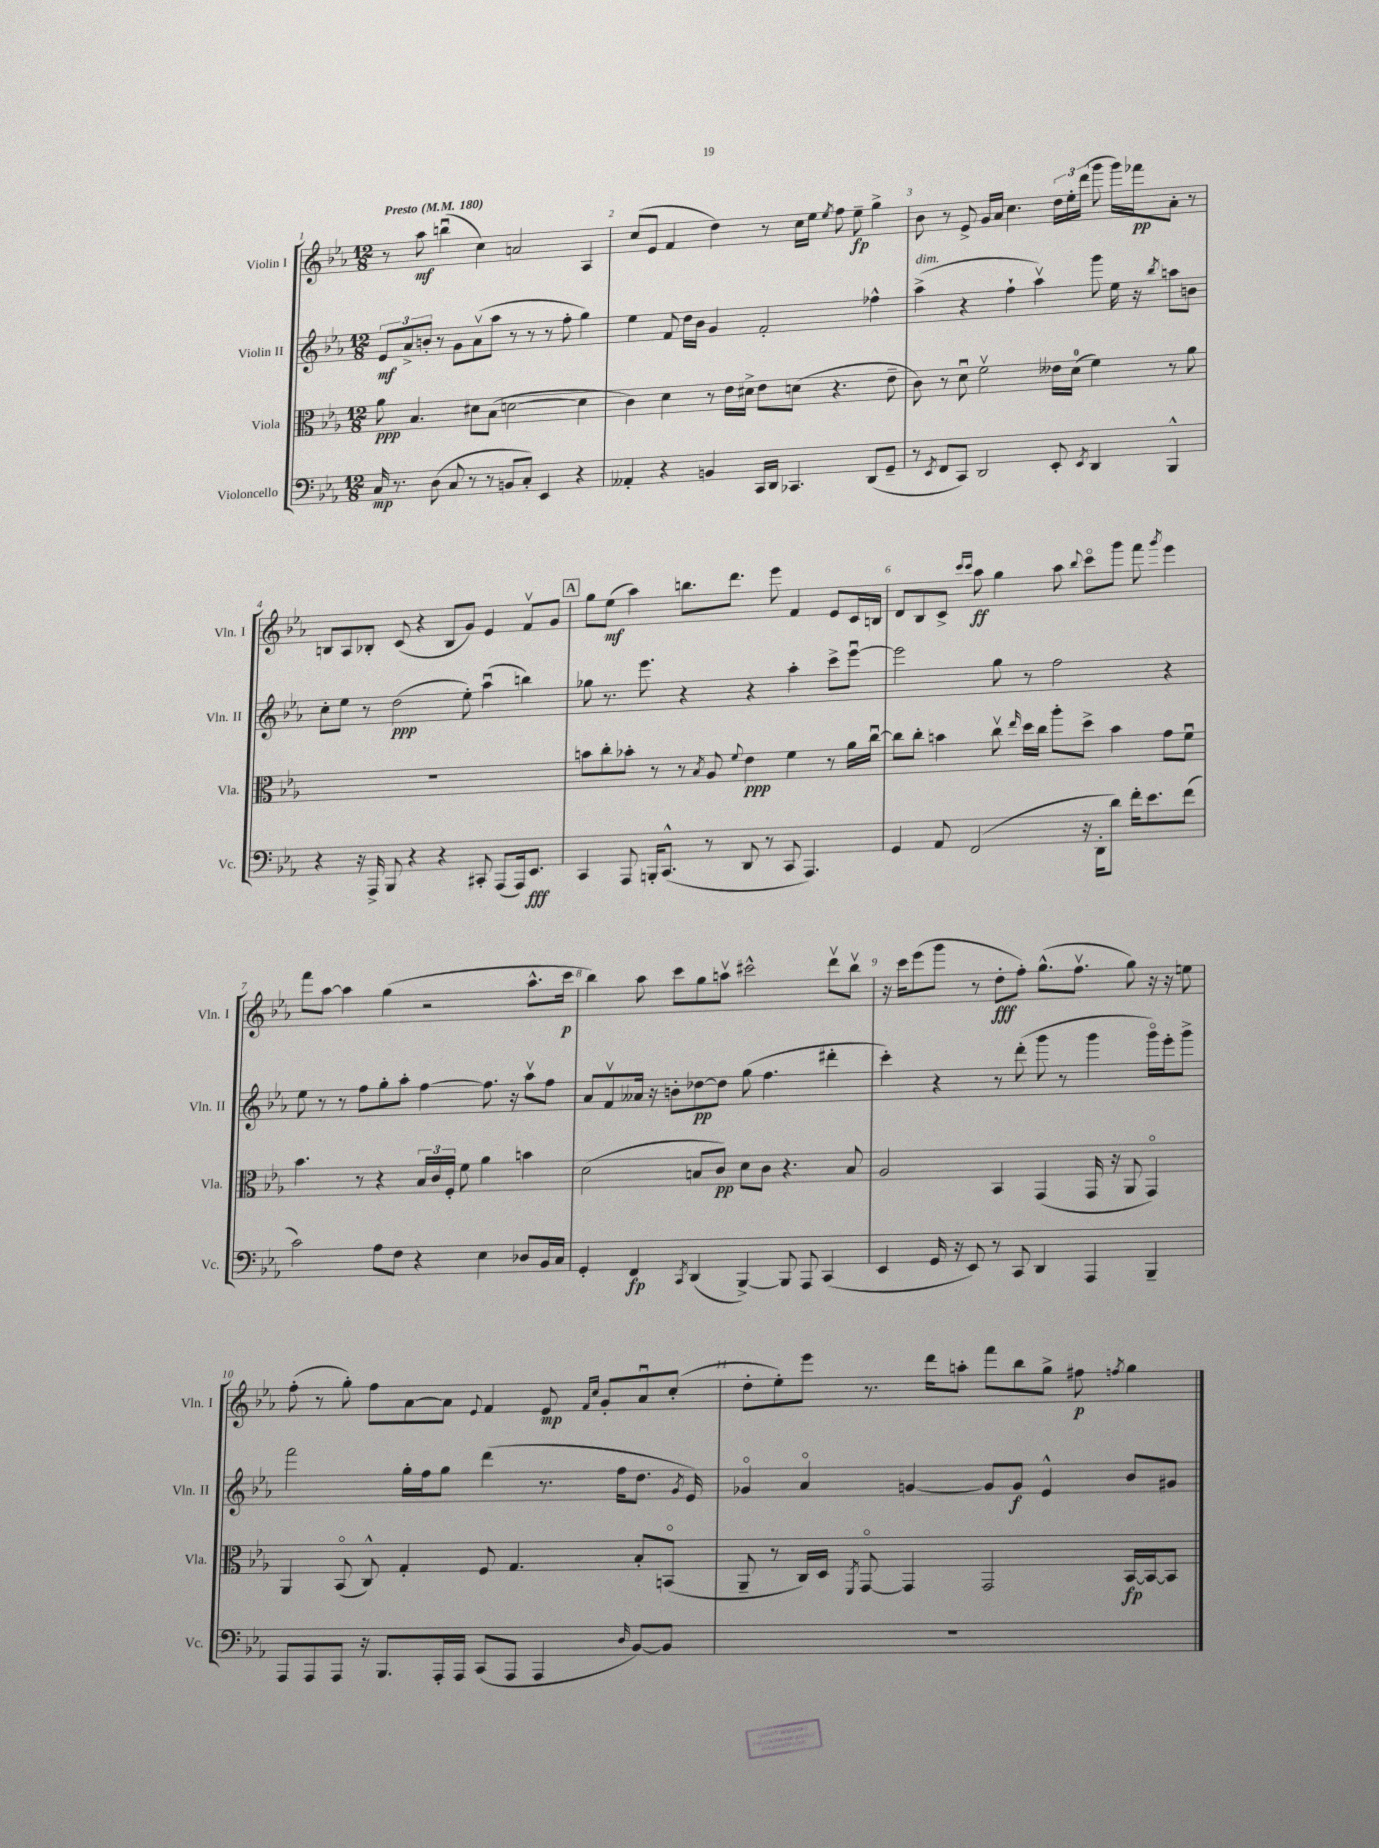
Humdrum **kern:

**kern	**kern	**kern	**kern
*staff4	*staff3	*staff2	*staff1
*clefF4	*clefC3	*clefG2	*clefG2
*k[b-e-a-]	*k[b-e-a-]	*k[b-e-a-]	*k[b-e-a-]
*M12/8	*M12/8	*M12/8	*M12/8
*MM180	*MM180	*MM180	*MM180
16C	8a-	12e-	8r
8.r	.	.	.
.	.	12a-^	.
.	4.B-	.	8aa-
.	.	12b'	.
(8D	.	8r	(4bbu
8C	.	8g	.
8r	8d#	(8a-v	4cc)
8r	(8B-	8aa-	.
8BB	[2d	8r	2a
8C')	.	8r	.
4EE-	.	8r	.
.	.	8ff'	.
4r	4d]	4gg)	4A-
=	=	=	=
4AA--'	4c)	4ee-	(8cc
.	.	.	8e-
4r	4d	8f	4f
.	.	16dd	.
.	.	16b-	.
4BB	8r	4g	4dd)
.	16e-	.	.
.	16d#^	.	.
16CC	8e-	2f'	8r
16DD	.	.	.
4.CC-	(8d	.	16cc
.	.	.	16ee-
.	.	.	8qee-
.	4.r	.	8ff
.	.	.	8ee-~
(8DD	.	4ff-^^	4gg^
8GG~	8e-~	.	.
=	=	=	=
8r	8c)	(4aa-^	8b-
8qEE-	.	.	.
8FF	8r	.	8r
8CC)	8du	4r	8e-^
2DD	2fv	.	16g
.	.	.	16a-
.	.	4ff`	4.cc
.	.	4aa-v)	.
8EE-'	16e--	.	24dd
.	.	.	24ee-'
.	(16d	.	.
.	.	.	(24ddd
8qEE-	.	.	.
4DD	4f)	8ggg	8ggg
.	.	16ee-	16ggg)
.	.	16r	16fff-
.	.	8qbb-	.
4BBB-^^	8r	8aa	8a-'
.	8a-	8b	8r
=	=	=	=
4r	1.r	8cc'	8B
.	.	8ee-	8A-
16r	.	8r	8B-'
16AAA-^	.	.	.
8BBB-	.	(2dd	(8c
4r	.	.	4r
4r	.	.	8B-
.	.	8ee-')	8g)
8CC#'	.	(4aa-u	4e-
(8AAA-	.	.	.
16AAA-)	.	4bb)	8fv
8.EE-	.	.	.
.	.	.	8g
=	=	=	=
4CC	8b	8gg-	8gg
.	8cc'	8.r	(8ee-
8AAA-	8b-'	.	4aa-)
.	.	8.eee-	.
16BBB'	8r	.	.
(8.CC^^	.	.	.
.	8r	4r	8.bb
.	8qB-	.	.
8r	8A-	.	.
.	.	.	8.ddd
.	8qqf	.	.
8DD	4e-	4r	.
8r	.	.	8eee-
8CC	4f	4aa-'	4f
4.AAA-)	.	.	.
.	8r	8ccc^	8e-
.	16a-	[8eee-u	16c
.	[16ccu	.	16B
=	=	=	=
4GG	8cc]	2eee-]	8d
.	8cc'	.	8B-
8AA-	4b	.	8c^
.	.	.	16qqccc
.	.	.	16qqccc
(2FF	.	.	8aa-
.	8ccv	8gg	4gg
.	16qqee-	.	.
.	16dd	8r	.
.	16cc	.	.
.	8aa-'	2ff	8aa-
.	.	.	8qqbb-
16r	8dd^	.	8ccco
16DD'	.	.	.
8d)	4b	.	8ggg
16f'	.	.	8fff
8.e-	.	.	.
.	.	.	8qggg
.	8g	4r	4eee-
(8f	8fu	.	.
=	=	=	=
2c)	4.b-	8ee-	8fff
.	.	8r	[8aa-
.	.	8r	4aa-]
.	8r	8ff	.
8A-	4r	8gg'	(4gg
8F	.	8aa-'	.
4r	24B-	[4ff	2r
.	24c	.	.
.	24F'	.	.
.	8f	.	.
4E-	4a-	8.ff]	.
.	.	16r	.
8D-	4b	8aa-v	8.aa-^^
16BB-	.	8ff	.
16C	.	.	16ccc
=	=	=	=
4GG'	(2d	8a-	4bb-)
.	.	8fv	.
4FF	.	16a--	8aa-
.	.	16r	.
.	.	8b'	8ccc
8qCC	.	.	.
(4DD	8B	[8dd-	8gg
.	8c)	8dd-]	8aav
[4BBB-^)	8d	(8gg	2ccc#^^
.	8c	4.ff	.
8BBB-]	4.r	.	.
8AAA-	.	.	.
(4CC	.	4ddd#'	8dddv
.	8B	.	8bb-v
=	=	=	=
4EE-	2A-	4ccc')	16r
.	.	.	16ccc
.	.	.	(8eee-
16GG	.	4r	8ggg
16r	.	.	.
8EE-)	.	.	8r
8r	4BB-	8r	8dd'
8CC	.	(8ddd'	8ff')
4DD	(4GG	8ggg	(8.gg^^
.	.	8r	.
.	.	.	8.ffv
4AAA-	16GG	4ggg	.
.	16r	.	.
.	8AA-	.	8gg)
4BBB-~	4GGo)	16gggo)	16r
.	.	16eee-'	16r
.	.	8ggg^	8ee
=	=	=	=
8AAA-	4AA-	2fff	(8ff'
8AAA-	.	.	8r
8AAA-	(8BB-o	.	8gg')
16r	8C^^)	.	8ff
8.BBB-	.	.	.
.	4G'	16gg'	[8a-
.	.	16ff	.
16AAA-'	.	8gg	8a-]
16AAA-	.	.	.
.	.	.	8qqe-
(8CC	8F	(4ddd	4f
8AAA-	4.G	.	.
4AAA-	.	8.r	8e-
.	.	.	16qqf
.	.	.	16qqcc
.	.	.	8g'
.	.	16ff	.
16qqD	.	.	.
[8BB-)	8B-'	8.dd	8a-u
8BB-]	(8BBo	.	(8cc'
.	.	8qg	.
.	.	16e-)	.
=	=	=	=
1.r	8AA-~	4g-o	8dd'
.	8r	.	8ee-')
.	16C)	4a-o	8eee-
.	16D	.	.
.	8qFF	.	.
.	[8GGo	.	8.r
.	4GG]	[4g	.
.	.	.	16ddd
.	.	.	8aa'
.	2GG	8g]	8fff
.	.	8g	8bb-
.	.	4e-^^	8gg^
.	.	.	8ff#
.	.	.	8qff
.	[16BB-	8b-	4gg
.	16BB-_	.	.
.	8BB-]	8g#	.
==	==	==	==
*-	*-	*-	*-
